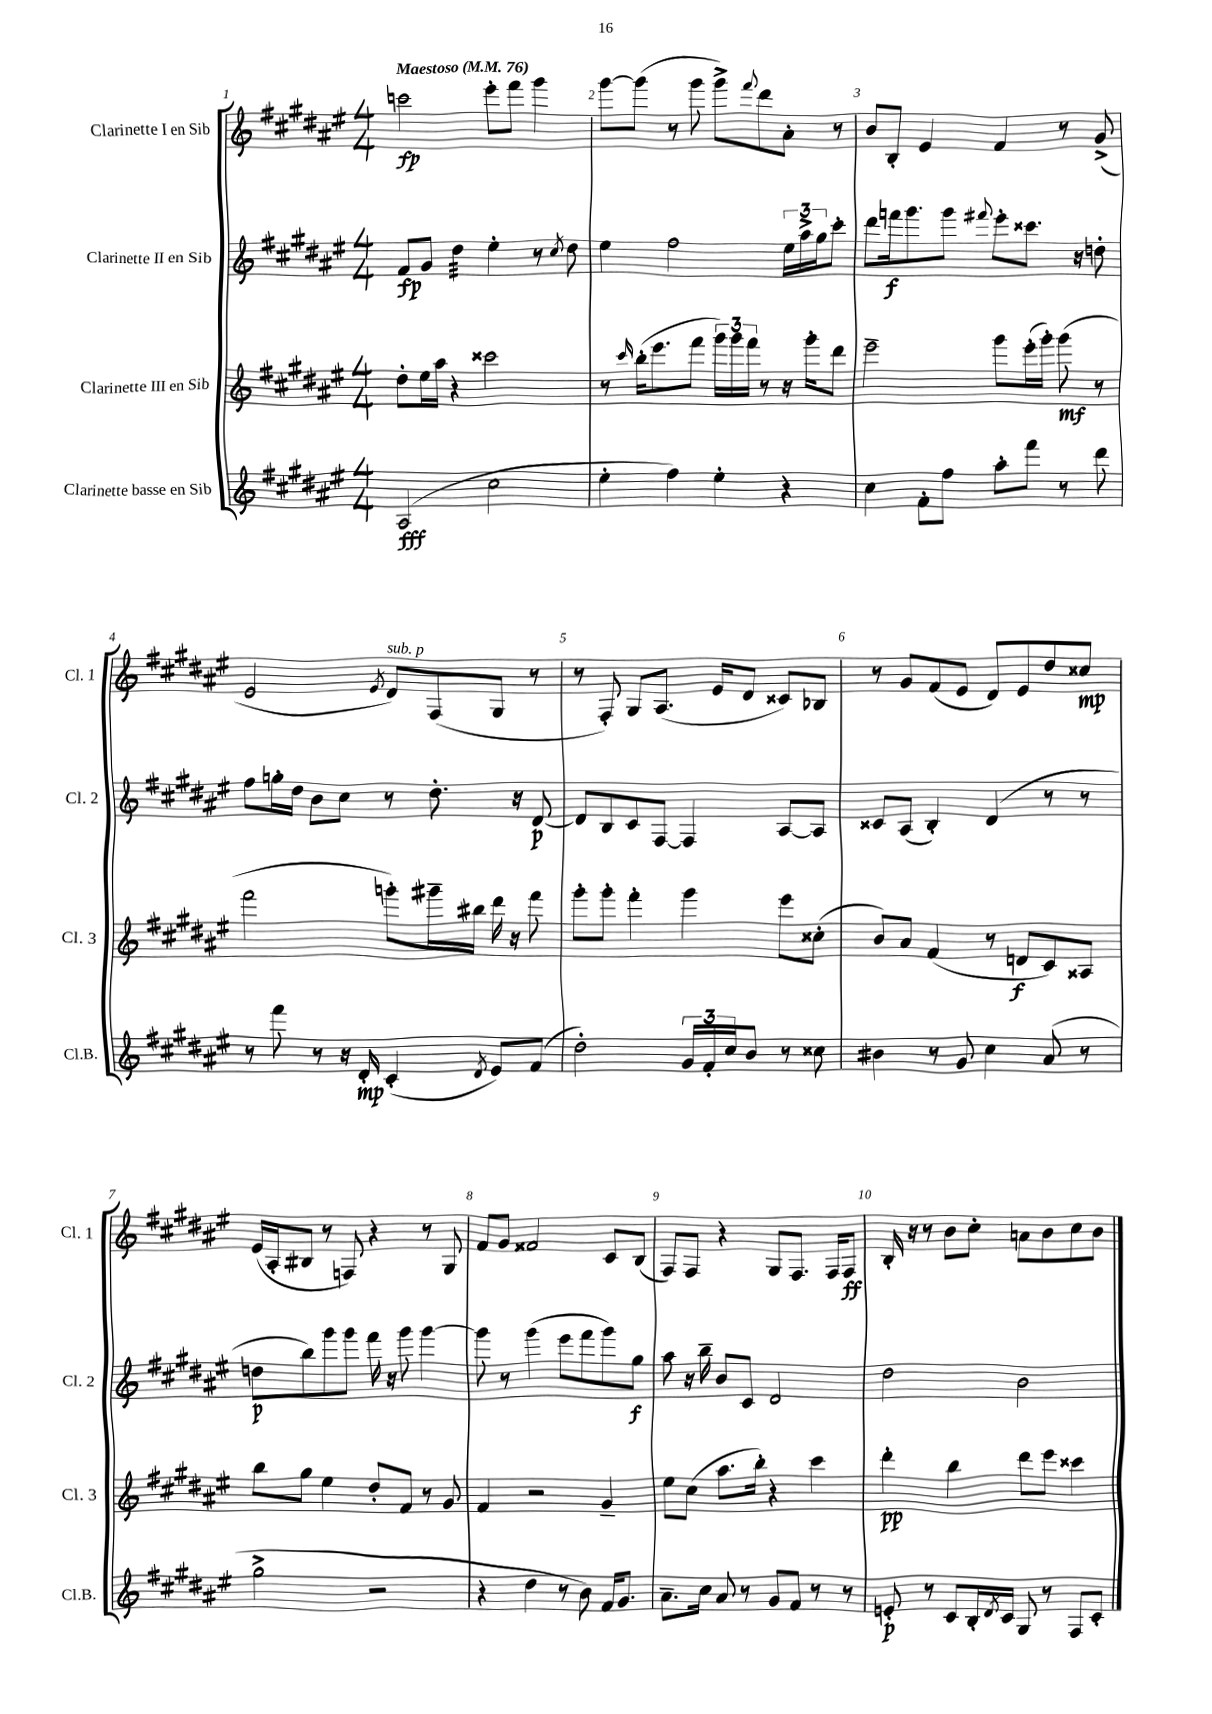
<<
\new StaffGroup <<
\new Staff = "s0" \with { instrumentName = "Clarinette I en Sib" shortInstrumentName = "Cl. 1" } {
    \clef treble \key fis \major \numericTimeSignature \time 4/4 \tempo "Maestoso" 4 = 76
    c'''2\fp eis'''8-. fis'''8 gis'''4 |
    gis'''8~ gis'''8( r8 gis'''8 gis'''8->) \appoggiatura { fis'''8 } dis'''8 ais'8-. r8 |
    b'8 b8-. eis'4 fis'4 r8 gis'8->( |
    eis'2 \acciaccatura { eis'8 } dis'8^\markup { \italic "sub. p" }) fis8( gis8 r8 |
    r8 fis8-.) gis8 ais8.( eis'16 dis'8 cisis'8) bes8 |
    r8 gis'8 fis'8( eis'8 dis'8) eis'8 dis''8 cisis''8\mp |
    eis'16( ais16-. bis8 r8 f8) r4 r8 gis8 |
    fis'8 gis'8 fisis'2 cis'8 b8( |
    fis8) fis8 r4 gis8 fis8. fis16 fis8\ff |
    b16-. r16 r8 b'8 cis''8-. a'8 b'8 cis''8 b'8 \bar "|." |
}
\new Staff = "s1" \with { instrumentName = "Clarinette II en Sib" shortInstrumentName = "Cl. 2" } {
    \clef treble \key fis \major \numericTimeSignature \time 4/4
    fis'8\fp gis'8 dis''4:32 eis''4-. r8 \acciaccatura { cis''8 } dis''8 |
    eis''4 fis''2 \tuplet 3/2 { eis''16 ais''16-> gis''16 } cis'''8-. |
    dis'''8 f'''16\f gis'''8. gis'''8 \appoggiatura { fis'''8 } eis'''8-. cisis'''8. r16 d''8-. |
    fis''8 g''16-. dis''16 b'8 cis''8 r8 dis''8.-. r16 dis'8~\p |
    dis'8 b8 cis'8 fis8~ fis4 ais8~ ais8 |
    cisis'8 ais8( b4-.) dis'4( r8 r8 |
    d''8\p b''8) gis'''8 gis'''8 fis'''16 r16 gis'''8 gis'''4~ |
    gis'''8 r8 gis'''4( eis'''8 fis'''8 gis'''8) gis''8\f |
    ais''8 r16 b''16-- b'8 cis'8 dis'2 |
    dis''2 b'2 \bar "|." |
}
\new Staff = "s2" \with { instrumentName = "Clarinette III en Sib" shortInstrumentName = "Cl. 3" } {
    \clef treble \key fis \major \numericTimeSignature \time 4/4
    dis''8-. eis''16 ais''16 r4 cisis'''2 |
    r8 \grace { cis'''16 } b''16-.( eis'''8. fis'''8 \tuplet 3/2 { gis'''16) gis'''16 fis'''16 } r8 r16 gis'''16-. dis'''8 |
    eis'''2-- gis'''8 eis'''16-.( gis'''16-.) gis'''8\mf( r8 |
    fis'''2 g'''8-.) gis'''16-- bis''16 dis'''16 r16 fis'''8 |
    gis'''8-. gis'''8-. fis'''4-. gis'''4 eis'''8 cisis''8-.( |
    b'8) ais'8 fis'4( r8 d'8\f cis'8) aisis8 |
    b''8 gis''8 eis''4 dis''8-. fis'8 r8 gis'8 |
    fis'4 r2 gis'4-- |
    eis''8 cis''8( ais''8. b''16-.) r4 cis'''4 |
    dis'''4-.\pp b''4 dis'''8 eis'''8 cisis'''4 \bar "|." |
}
\new Staff = "s3" \with { instrumentName = "Clarinette basse en Sib" shortInstrumentName = "Cl.B." } {
    \clef treble \key fis \major \numericTimeSignature \time 4/4
    ais2\fff( cis''2 |
    eis''4-. fis''4) eis''4-. r4 |
    cis''4 fis'8-. fis''8 ais''8-. fis'''8 r8 dis'''8 |
    r8 fis'''8 r8 r16 dis'16-.\mp cis'4-.( \acciaccatura { dis'8 } eis'8) fis'8( |
    dis''2-.) \tuplet 3/2 { gis'16 fis'16-. cis''16 } b'8 r8 cisis''8 |
    bis'4 r8 gis'8 cis''4 ais'8( r8 |
    gis''2-> r2 |
    r4 dis''4 r8 b'8) fis'16 gis'8. |
    ais'8.-- cis''16 ais'8 r8 gis'8 fis'8 r8 r8 |
    e'8-.\p r8 cis'8 b16-. \acciaccatura { dis'8 } cis'16 gis8 r8 fis8 cis'8-. \bar "|." |
}
>>
>>
\layout { \context { \Score \override BarNumber.break-visibility = ##(#f #t #t) barNumberVisibility = #all-bar-numbers-visible } }
